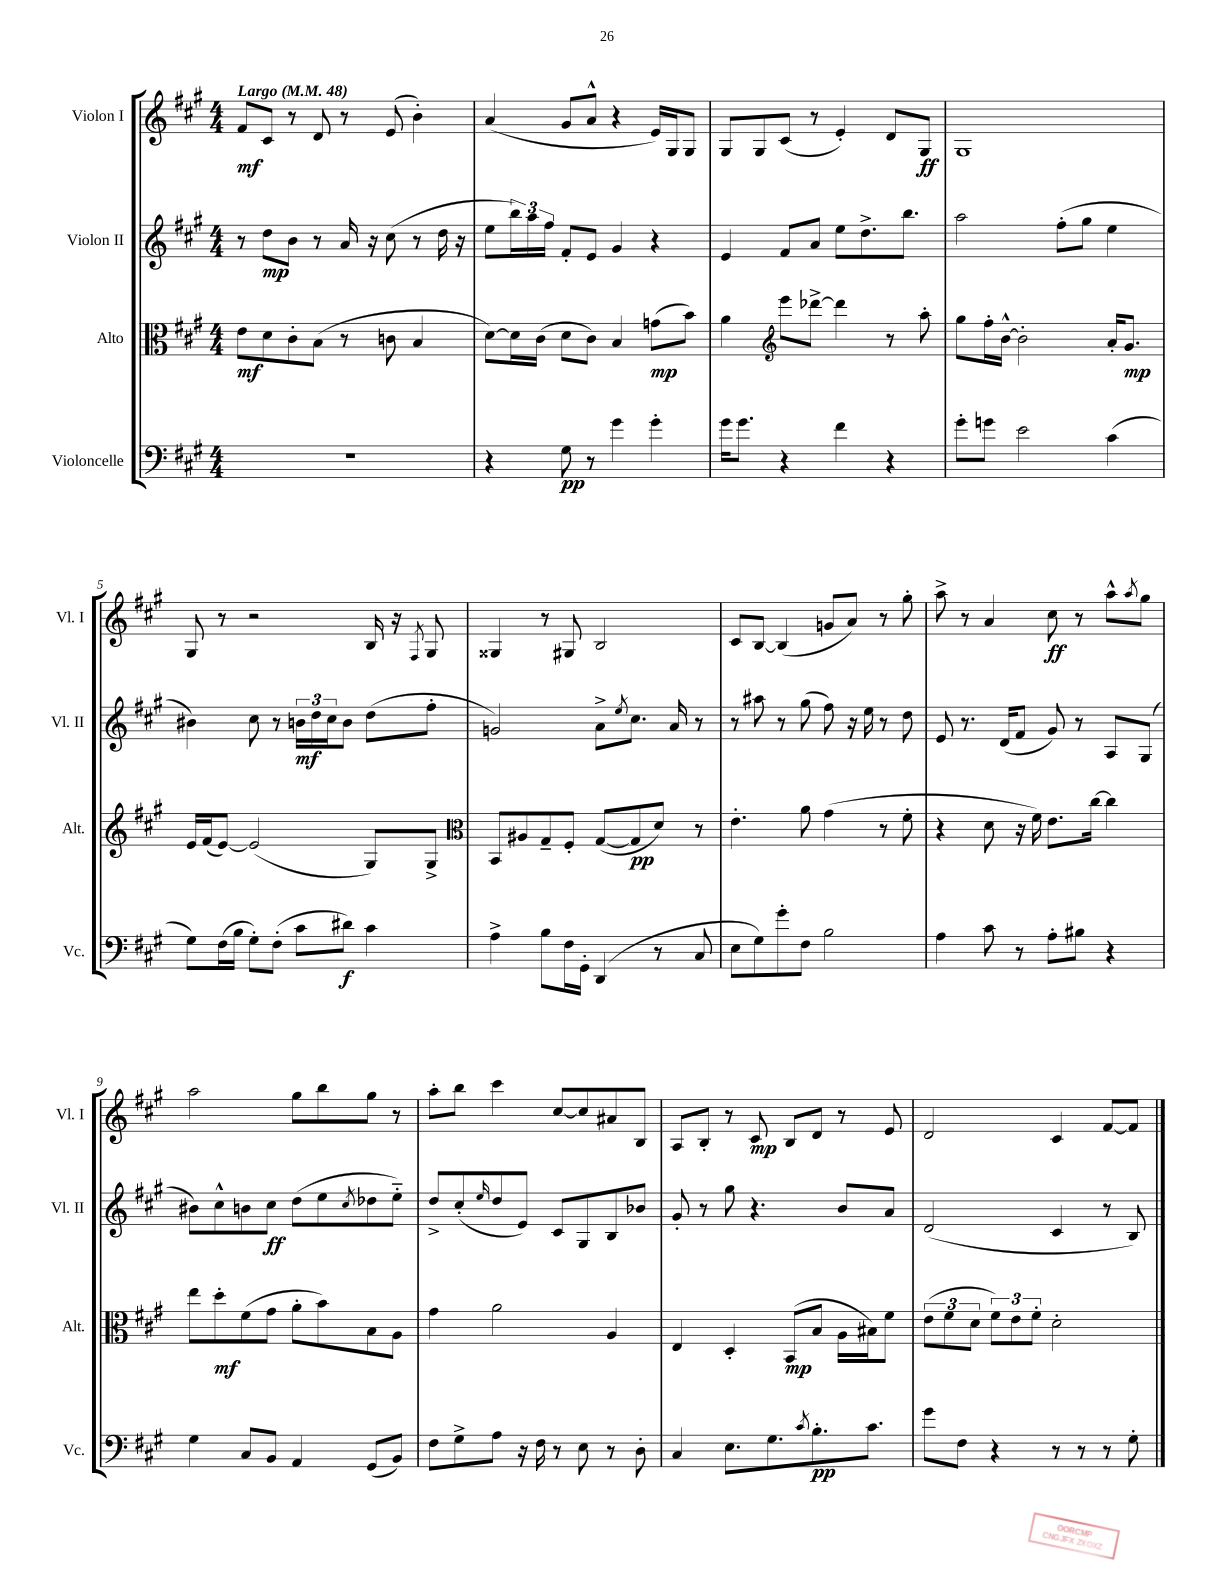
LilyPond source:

<<
\new StaffGroup <<
\new Staff = "s0" \with { instrumentName = "Violon I" shortInstrumentName = "Vl. I" } {
    \clef treble \key a \major \numericTimeSignature \time 4/4 \tempo "Largo" 4 = 48
    fis'8\mf cis'8 r8 d'8 r8 e'8( b'4-.) |
    a'4( gis'8 a'8-^ r4 e'16) gis16 gis8 |
    gis8 gis8 cis'8( r8 e'4-.) d'8 gis8\ff |
    gis1 |
    gis8 r8 r2 b16 r16 \acciaccatura { fis8 } gis8 |
    gisis4 r8 gis8 b2 |
    cis'8 b8~ b4( g'8 a'8) r8 gis''8-. |
    a''8-> r8 a'4 cis''8\ff r8 a''8-^ \acciaccatura { a''8 } gis''8 |
    a''2 gis''8 b''8 gis''8 r8 |
    a''8-. b''8 cis'''4 cis''8~ cis''8 ais'8 b8 |
    a8 b8-. r8 cis'8\mp b8 d'8 r8 e'8 |
    d'2 cis'4 fis'8~ fis'8 \bar "|." |
}
\new Staff = "s1" \with { instrumentName = "Violon II" shortInstrumentName = "Vl. II" } {
    \clef treble \key a \major \numericTimeSignature \time 4/4
    r8 d''8\mp b'8 r8 a'16 r16 cis''8( r8 d''16 r16 |
    e''8 \tuplet 3/2 { b''16) a''16 fis''16 } fis'8-. e'8 gis'4 r4 |
    e'4 fis'8 a'8 e''8 d''8.-> b''8. |
    a''2 fis''8-.( gis''8 e''4 |
    bis'4) cis''8 r8 \tuplet 3/2 { b'16\mf d''16 cis''16 } b'8 d''8( fis''8-. |
    g'2) a'8-> \acciaccatura { e''8 } cis''8. a'16 r8 |
    r8 ais''8 r8 gis''8( fis''8) r16 e''16 r8 d''8 |
    e'8 r8. d'16( fis'8 gis'8) r8 a8 gis8( |
    bis'8) cis''8-^ b'8 cis''8\ff d''8( e''8 \acciaccatura { cis''8 } des''8 e''8-_) |
    d''8-> cis''8-.( \grace { e''16 } d''8 e'8) cis'8 gis8 b8 bes'8 |
    gis'8-. r8 gis''8 r4. b'8 a'8 |
    d'2( cis'4 r8 b8) \bar "|." |
}
\new Staff = "s2" \with { instrumentName = "Alto" shortInstrumentName = "Alt." } {
    \clef alto \key a \major \numericTimeSignature \time 4/4
    e'8\mf d'8 cis'8-. b8( r8 c'8 b4 |
    d'8~) d'16 cis'16( d'8 cis'8) b4 g'8\mp( b'8) |
    a'4 \clef treble e'''8 des'''8~-> des'''4 r8 a''8-. |
    gis''8 fis''16-. b'16~-^ b'2-. a'16-. gis'8.\mp |
    e'16 fis'16( e'8~) e'2( gis8) gis8-> |
    \clef alto b,8 ais8 gis8-- fis8-. gis8~( gis8\pp d'8) r8 |
    e'4.-. a'8 gis'4( r8 fis'8-. |
    r4 d'8 r16 fis'16) e'8. cis''16~ cis''4 |
    e''8 d''8-.\mf fis'8( gis'8 a'8-. b'8) b8 a8 |
    gis'4 a'2 a4 |
    e4 d4-. b,8\mp( b8 a16 bis16) fis'8 |
    \tuplet 3/2 { e'8( fis'8 d'8 } \tuplet 3/2 { fis'8) e'8 fis'8-. } d'2-. \bar "|." |
}
\new Staff = "s3" \with { instrumentName = "Violoncelle" shortInstrumentName = "Vc." } {
    \clef bass \key a \major \numericTimeSignature \time 4/4
    r1 |
    r4 gis8\pp r8 gis'4 gis'4-. |
    gis'16 gis'8. r4 fis'4 r4 |
    gis'8-. g'8 e'2 cis'4( |
    gis8) fis16( b16 gis8-.) fis8-.( cis'8 dis'8\f) cis'4 |
    a4-> b8 fis16 gis,16-. d,4( r8 cis8 |
    e8 gis8) gis'8-. fis8 b2 |
    a4 cis'8 r8 a8-. bis8 r4 |
    gis4 cis8 b,8 a,4 gis,8( b,8) |
    fis8 gis8-> a8 r16 fis16 r8 e8 r8 d8-. |
    cis4 e8. gis8. \acciaccatura { cis'8 } b8.-.\pp cis'8. |
    gis'8 fis8 r4 r8 r8 r8 gis8-. \bar "|." |
}
>>
>>
